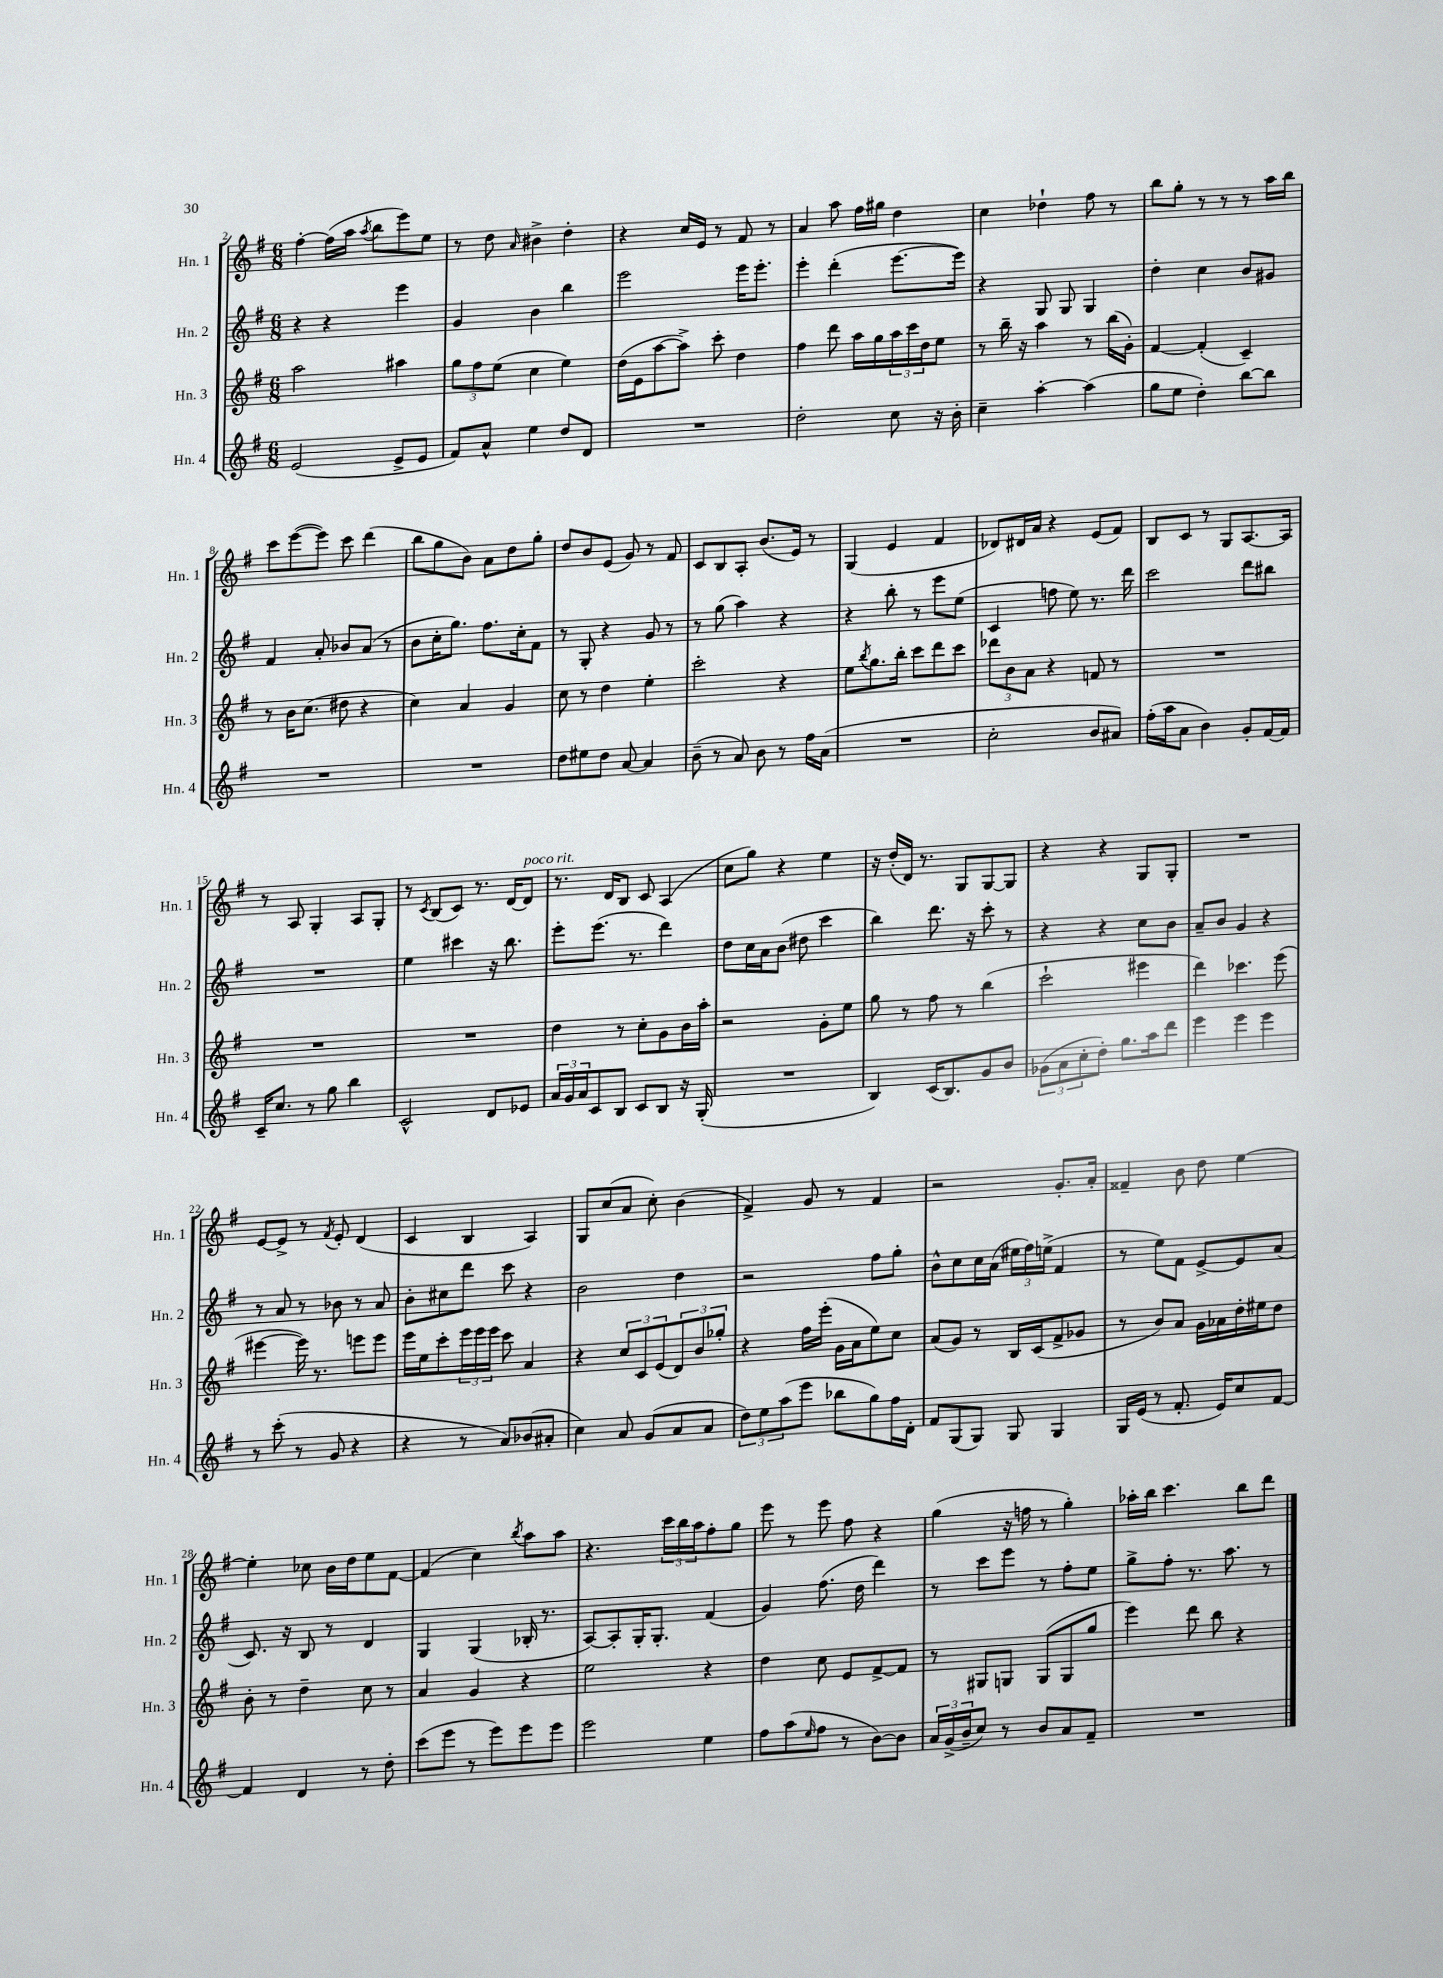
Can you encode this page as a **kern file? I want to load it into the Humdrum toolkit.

**kern	**kern	**kern	**kern
*staff4	*staff3	*staff2	*staff1
*clefG2	*clefG2	*clefG2	*clefG2
*k[f#]	*k[f#]	*k[f#]	*k[f#]
*M6/8	*M6/8	*M6/8	*M6/8
(2e	2aa	4r	[4ff#'
.	.	4r	(16ff#]
.	.	.	16aa
.	.	.	8qaa
.	.	.	8bb
8e^	4aa#	4eee	8eee)
8e	.	.	8ee
=	=	=	=
8f#)	12gg	4g	8r
.	12ff#	.	.
8a^^	.	.	8dd
.	(12ee	.	.
.	.	.	16qqa
4ee	4cc	4b	4b#^
8dd	4ee)	4bb	4dd'
8d	.	.	.
=	=	=	=
2.r	(16dd	2eee	4r
.	16e	.	.
.	[8aa	.	.
.	8aa^])	.	16cc
.	.	.	16e
.	8ccc'	.	8r
.	4dd	16eee	8f#
.	.	8.eee'	.
.	.	.	8r
=	=	=	=
2dd'	4ff#	4eee'	4a
.	8ddd	(4ddd'	8aa
.	16aa	.	16ff#
.	16gg	.	16gg#
8cc	24aa	[8.eee	4dd
.	24ccc	.	.
.	24dd	.	.
16r	8ee	.	.
16b'	.	16eee])	.
=	=	=	=
4cc~	8r	4r	4cc
.	16bb~	.	.
.	16r	.	.
[4aa'	4aa	8G	4dd-`
.	.	8G	.
(4aa]	8r	4G	8ff#
.	(16bb	.	8r
.	16g')	.	.
=	=	=	=
8gg	[4f#	4dd'	8bb
8ee	.	.	8gg'
4dd')	(4f#']	4cc	8r
.	.	.	8r
[8bb	4c~)	8b	8r
8bb]	.	8g#	16aa
.	.	.	16bb
=	=	=	=
2.r	8r	4f#	8ccc
.	16b	.	([8eee
.	(8.cc	.	.
.	.	8a'	8eee])
.	8dd#	8b-	8ccc
.	4r	(8a	(4ddd
.	.	8r	.
=	=	=	=
2.r	4cc)	8b	8bb
.	.	16cc'	8gg
.	.	8.gg)	.
.	4a	.	8b)
.	.	8.ff#	8a
.	4g	.	8dd
.	.	16cc'	.
.	.	8f#	8gg'
=	=	=	=
8dd	8cc	8r	8dd
8ee#	8r	8G'	8b
8dd	4dd	4r	(8e
[8a	.	.	8g)
4a]	4ee'	8g	8r
.	.	8r	8f#
=	=	=	=
(8b~	2ccc'	8r	8c
8r	.	(8gg	8B
8a)	.	4aa)	8A'
8b	.	.	(8.b
8r	4r	4r	.
.	.	.	16e)
16ff#	.	.	8r
(16a	.	.	.
=	=	=	=
2.r	8ee	4r	(4G
.	8qbb	.	.
.	8.gg	.	.
.	.	8bb'	4e
.	16bb'	.	.
.	8ccc	8r	.
.	8ddd	8eee	4f#
.	8ccc	(8ee	.
=	=	=	=
2cc'	12ddd-	4c	8d-)
.	12b	.	.
.	.	.	16d#
.	12a	.	.
.	.	.	16a
.	4r	8ff	4r
.	.	8ee)	.
8b	8f	8.r	(8e
8a#)	8r	.	8f#)
.	.	16ddd	.
=	=	=	=
(16ff#'	2.r	2ccc	8B
16aa	.	.	.
8a	.	.	8c
4b)	.	.	8r
.	.	.	8G
8g'	.	8ddd	[8.A
[16f#	.	8bb#	.
16f#]	.	.	16A]
=	=	=	=
16c~	2.r	2.r	8r
8.cc	.	.	.
.	.	.	8A
8r	.	.	4G'
8gg	.	.	.
4bb	.	.	8A
.	.	.	8G'
=	=	=	=
2c^^	2.r	4ee	8r
.	.	.	8qc
.	.	.	(8B
.	.	4ccc#	8c)
.	.	.	8.r
8d	.	16r	.
.	.	8.bb	[16d
8e-	.	.	8d]
=	=	=	=
24a	4dd	8eee'	8.r
24g	.	.	.
24a	.	.	.
8c	.	(8.eee	.
.	.	.	16d
8B	8r	.	8B
.	.	8.r	.
8c	8cc'	.	8c
8B	8g	4ddd)	(4A
16r	16b	.	.
(16G'	16aa'	.	.
=	=	=	=
2.r	2r	8dd	8cc
.	.	16cc	8gg)
.	.	16a	.
.	.	(8b	4r
.	.	8dd#	.
.	8g'	4ccc	4ee
.	8ee	.	.
=	=	=	=
4B)	8gg	4bb)	16r
.	.	.	(16dd'
.	8r	.	16d)
.	.	.	8.r
(16c	8ff#	8.ddd	.
8.B)	.	.	.
.	8r	.	8G
.	.	16r	.
8g	(4bb	8ccc'	[8G
8b	.	8r	8G]
=	=	=	=
(12g-	2ccc`	4r	4r
12a	.	.	.
12cc'	.	.	.
8dd')	.	4r	4r
8.gg	.	.	.
.	4eee#	8cc	8G
16aa	.	.	.
8ddd	.	8b	8G'
=	=	=	=
4eee	4ddd)	8a~	2.r
.	.	8b	.
4eee	4.ccc-	4g	.
4eee	.	4r	.
.	(8eee	.	.
=	=	=	=
8r	[4eee#	8r	[8e
(8ccc'	.	8a	8e^]
8r	16eee#])	8r	8r
.	8.r	.	.
.	.	.	8qf#
8g	.	8b-	8e'
4r	8eee	8r	(4d
.	8eee	8a	.
=	=	=	=
4r	16eee	8b'	4c
.	16ee	.	.
.	8ccc'	8cc#	.
8r	24eee	8ddd	4B
.	24eee	.	.
.	24eee	.	.
8a)	8ccc	8ccc	.
(8b-	4a	4r	4A)
8a#'	.	.	.
=	=	=	=
4cc)	4r	2b	8G
.	.	.	(8cc
8a	12cc	.	8a
.	12c	.	.
(8g	.	.	8cc')
.	(12e	.	.
8a	12d)	4dd	(4b
.	12b	.	.
8a	.	.	.
.	12gg-'	.	.
=	=	=	=
12dd)	4r	2r	4f#^)
12ee	.	.	.
(12aa	.	.	.
8eee	16ff#	.	8g
.	(16eee'	.	.
8bb-	16g	.	8r
.	16a	.	.
8gg)	8ee)	8ff#	4f#
16ff#	8cc	8gg'	.
16d'	.	.	.
=	=	=	=
8f#	(8a	8b^^	2r
(8G	8g)	8cc	.
8G)	8r	16cc	.
.	.	(16a	.
8G	16B	24ee#	.
.	.	24ff#)	.
.	(16c	.	.
.	.	(24ee^	.
4G	8f#^	4f#	8.g'
.	8g-	.	.
.	.	.	16a'
=	=	=	=
16G	8r	8r	4f##~
(16e	.	.	.
8r	8b)	8ee)	.
8.f#'	8a	8f#	8b
.	16g	[8e^	8dd
16e)	16a-	.	.
8cc	16dd'	8e]	[4ee
.	16ee#	.	.
[8f#	8dd	(8a	.
=	=	=	=
4f#]	8b'	8.c)	4ee']
.	8r	.	.
.	.	16r	.
4d	4dd~	8B	8cc-
.	.	8r	16b
.	.	.	16dd
8r	8cc	4d	8ee
8dd'	8r	.	[8f#
=	=	=	=
(8ccc	4a	4G	(4f#]
8eee	.	.	.
8r	4g	(4G	4cc)
8eee)	.	.	.
.	.	.	8qbb
8eee	4r	16B-'	8aa
.	.	8.r	.
8eee	.	.	8aa
=	=	=	=
2eee	2ee	[8A)	4.r
.	.	8A']	.
.	.	16G'	.
.	.	8.G'	.
.	.	.	24ccc
.	.	.	24bb
.	.	.	24aa
4ee	4r	(4f#	8ff#'
.	.	.	8gg
=	=	=	=
8ff#	4dd	4g)	8eee
(8aa	.	.	8r
16qqee	.	.	.
8ff#	8cc	(8.ff#	8eee
8r	8e	.	8ff#
.	.	16dd	.
[8b)	[8f#^	4ddd)	4r
8b]	8f#]	.	.
=	=	=	=
24a	8r	8r	(4gg
(24g^	.	.	.
24b~	.	.	.
8cc)	8G#	8ccc	.
8r	8G	8eee	16r
.	.	.	16ff
8b	(8G	8r	8r
8a	8G	8ff#'	4gg')
8f#~	8gg	8ee	.
=	=	=	=
2.r	4eee)	8gg^	16aa-'
.	.	.	16bb
.	.	8ff#'	4.ccc
.	8ddd	8.r	.
.	8bb	.	.
.	.	8.aa	.
.	4r	.	8bb
.	.	8r	8ddd
==	==	==	==
*-	*-	*-	*-
